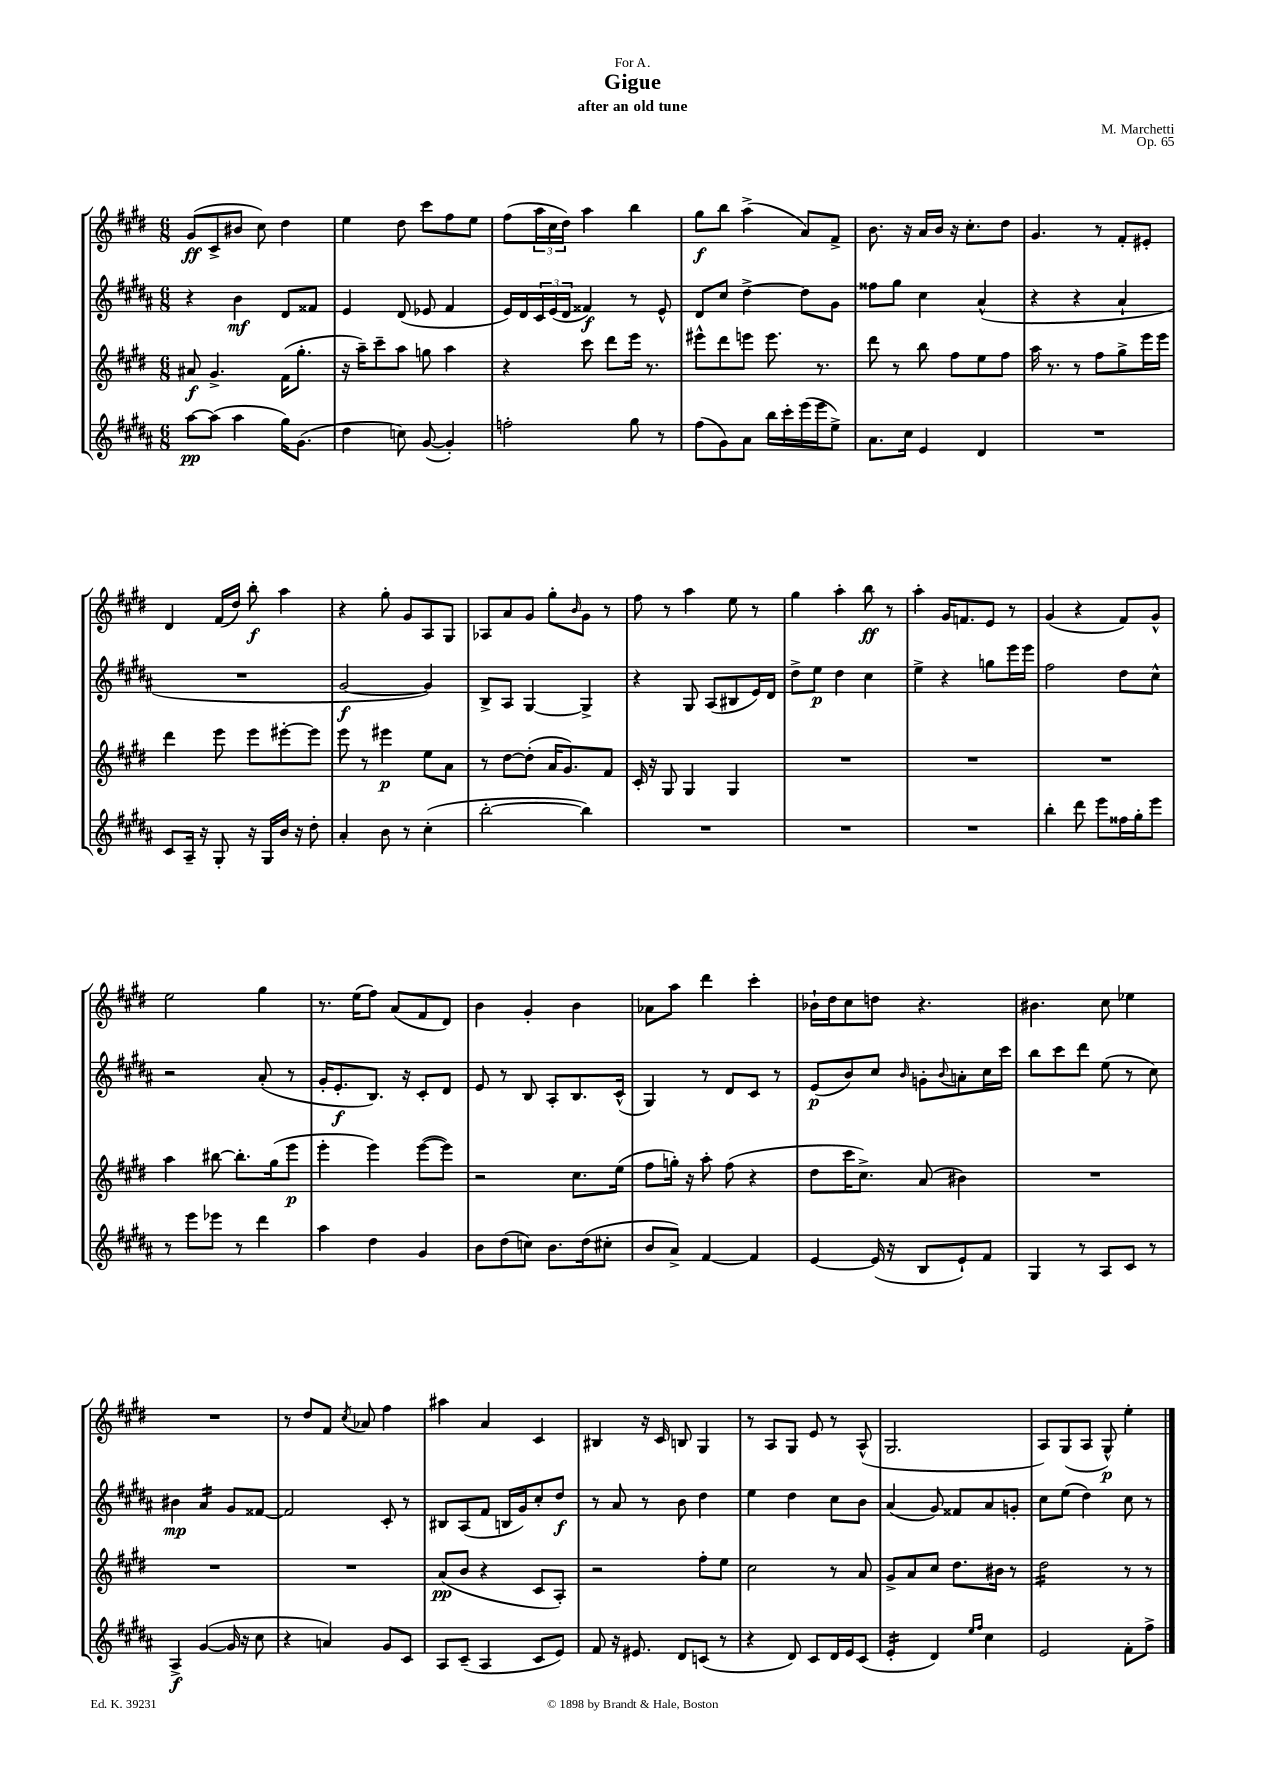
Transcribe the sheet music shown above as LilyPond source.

\header { title = "Gigue" composer = "M. Marchetti" subtitle = "after an old tune" dedication = "For A." opus = "Op. 65" }
<<
\new StaffGroup <<
\new Staff = "s0" {
    \clef treble \key e \major \numericTimeSignature \time 6/8
    gis'8\ff( cis'8-> bis'8 cis''8) dis''4 |
    e''4 dis''8 cis'''8 fis''8 e''8 |
    fis''8( \tuplet 3/2 { a''16 cis''16 dis''16) } a''4 b''4 |
    gis''8\f b''8 a''4->( a'8) fis'8-> |
    b'8. r16 a'16 b'16 r16 cis''8.-. dis''8 |
    gis'4. r8 fis'8-. eis'8-. |
    dis'4 fis'16( dis''16) b''8-.\f a''4 |
    r4 gis''8-. gis'8 a8 gis8 |
    aes8 a'8 gis'8 gis''8-. \grace { b'16 } gis'8 r8 |
    fis''8 r8 a''4 e''8 r8 |
    gis''4 a''4-. b''8\ff r8 |
    a''4-. gis'16 f'8. e'8 r8 |
    gis'4( r4 fis'8) gis'8-^ |
    e''2 gis''4 |
    r8. e''16( fis''8) a'8( fis'8 dis'8) |
    b'4 gis'4-. b'4 |
    aes'8 a''8 dis'''4 cis'''4-. |
    bes'16-! dis''16 cis''8 d''8 r4. |
    bis'4. cis''8 ees''4 |
    R2. |
    r8 dis''8 fis'8 \acciaccatura { cis''8 } aes'8 fis''4 |
    ais''4 a'4 cis'4 |
    bis4 r16 cis'16 b8 gis4 |
    r8 a8 gis8 e'8 r8 a8-^( |
    gis2. |
    a8) gis8( a8 gis8-^\p) e''4-. \bar "|." |
}
\new Staff = "s1" {
    \clef treble \key b \major \numericTimeSignature \time 6/8
    r4 b'4\mf dis'8 fisis'8 |
    e'4 dis'8( ees'8 fis'4 |
    e'16) dis'16 \tuplet 3/2 { cis'16 e'16( dis'16 } fisis'4\f) r8 e'8-^ |
    dis'8 cis''8 dis''4~-> dis''8 gis'8 |
    fisis''8 gis''8 cis''4 ais'4-^( |
    r4 r4 ais'4-! |
    R2. |
    gis'2~\f gis'4) |
    b8-> ais8 gis4~ gis4-> |
    r4 gis8 ais8( bis8 e'16) dis'16 |
    dis''8-> e''8\p dis''4 cis''4 |
    e''4-> r4 g''8 e'''16 e'''16 |
    fis''2 dis''8 cis''8-^ |
    r2 ais'8-.( r8 |
    gis'16-. e'8.-.\f b8.) r16 cis'8-. dis'8 |
    e'8 r8 b8 ais8-. b8. cis'16-^( |
    gis4) r8 dis'8 cis'8 r8 |
    e'8\p( b'8) cis''8 \grace { b'16 } g'8-. \appoggiatura { b'8 } a'8-. cis''16 cis'''16 |
    b''8 cis'''8 dis'''8 e''8( r8 cis''8) |
    bis'4\mp ais'4:16 gis'8 fisis'8~ |
    fisis'2 cis'8-. r8 |
    bis8 ais8( fis'8 b16 gis'16) cis''8-. dis''8\f |
    r8 ais'8 r8 b'8 dis''4 |
    e''4 dis''4 cis''8 b'8 |
    ais'4( gis'8) fisis'8 ais'8 g'8-. |
    cis''8 e''8( dis''4) cis''8 r8 \bar "|." |
}
\new Staff = "s2" {
    \clef treble \key e \major \numericTimeSignature \time 6/8
    ais'8\f gis'4.-> fis'16( gis''8.-. |
    r16 a''16--) cis'''8-- a''8 g''8 a''4 |
    r4 cis'''8 dis'''8 e'''16 r8. |
    eis'''8-^ dis'''8 e'''8 e'''8. r8. |
    dis'''8 r8 b''8 fis''8 e''8 fis''8 |
    a''16 r8. r8 fis''8 gis''8-> e'''16 e'''16 |
    dis'''4 e'''8 e'''8 eis'''8~-. eis'''8 |
    e'''8 r8 eis'''4\p e''8 a'8 |
    r8 dis''8~ dis''8-.( a'16 gis'8.) fis'8 |
    cis'16-. r16 gis8 gis4 gis4 |
    R2. |
    R2. |
    R2. |
    a''4 bis''8~ bis''8.-. gis''16( e'''8\p |
    e'''4-. e'''4) e'''8~( e'''8) |
    r2 cis''8. e''16( |
    fis''8 g''16-.) r16 a''8-. fis''8( r4 |
    dis''8 cis'''16 cis''8.->) a'8( bis'4) |
    R2. |
    R2. |
    R2. |
    a'8\pp( b'8 r4 cis'8 a8-.) |
    r2 fis''8-. e''8 |
    cis''2 r8 a'8 |
    gis'8-> a'8 cis''8 dis''8. bis'16 r8 |
    dis''2:16 r8 r8 \bar "|." |
}
\new Staff = "s3" {
    \clef treble \key b \major \numericTimeSignature \time 6/8
    ais''8~\pp ais''8( ais''4 gis''16) gis'8.( |
    dis''4 c''8) gis'8~( gis'4-.) |
    f''2-. gis''8 r8 |
    fis''8( gis'8) ais'8 b''16 cis'''16-. e'''16( e'''16 e''8->) |
    ais'8. cis''16 e'4 dis'4 |
    R2. |
    cis'8 ais16-- r16 gis8-. r16 gis16 b'16 r16 dis''8-. |
    ais'4-. b'8 r8 cis''4-.( |
    b''2~-. b''4) |
    R2. |
    R2. |
    R2. |
    b''4-. dis'''8 e'''8 fisis''16 gis''16-. e'''8 |
    r8 e'''8 ees'''8 r8 dis'''4 |
    ais''4 dis''4 gis'4 |
    b'8 dis''8( c''8) b'8. dis''16( cis''8-. |
    b'8 ais'8->) fis'4~ fis'4 |
    e'4~ e'16( r16 b8 e'8-!) fis'8 |
    gis4 r8 ais8 cis'8 r8 |
    ais4->\f gis'4~( gis'16 r16 cis''8 |
    r4 a'4) gis'8 cis'8 |
    ais8 cis'8--( ais4 cis'8 e'8) |
    fis'8 r16 eis'8. dis'8 c'8( r8 |
    r4 dis'8) cis'8 dis'16 e'16 cis'8( |
    e'4:16-. dis'4) \grace { e''16 fis''16 } cis''4 |
    e'2 fis'8-. fis''8-> \bar "|." |
}
>>
>>
\layout { \context { \Score \remove "Bar_number_engraver" } }
